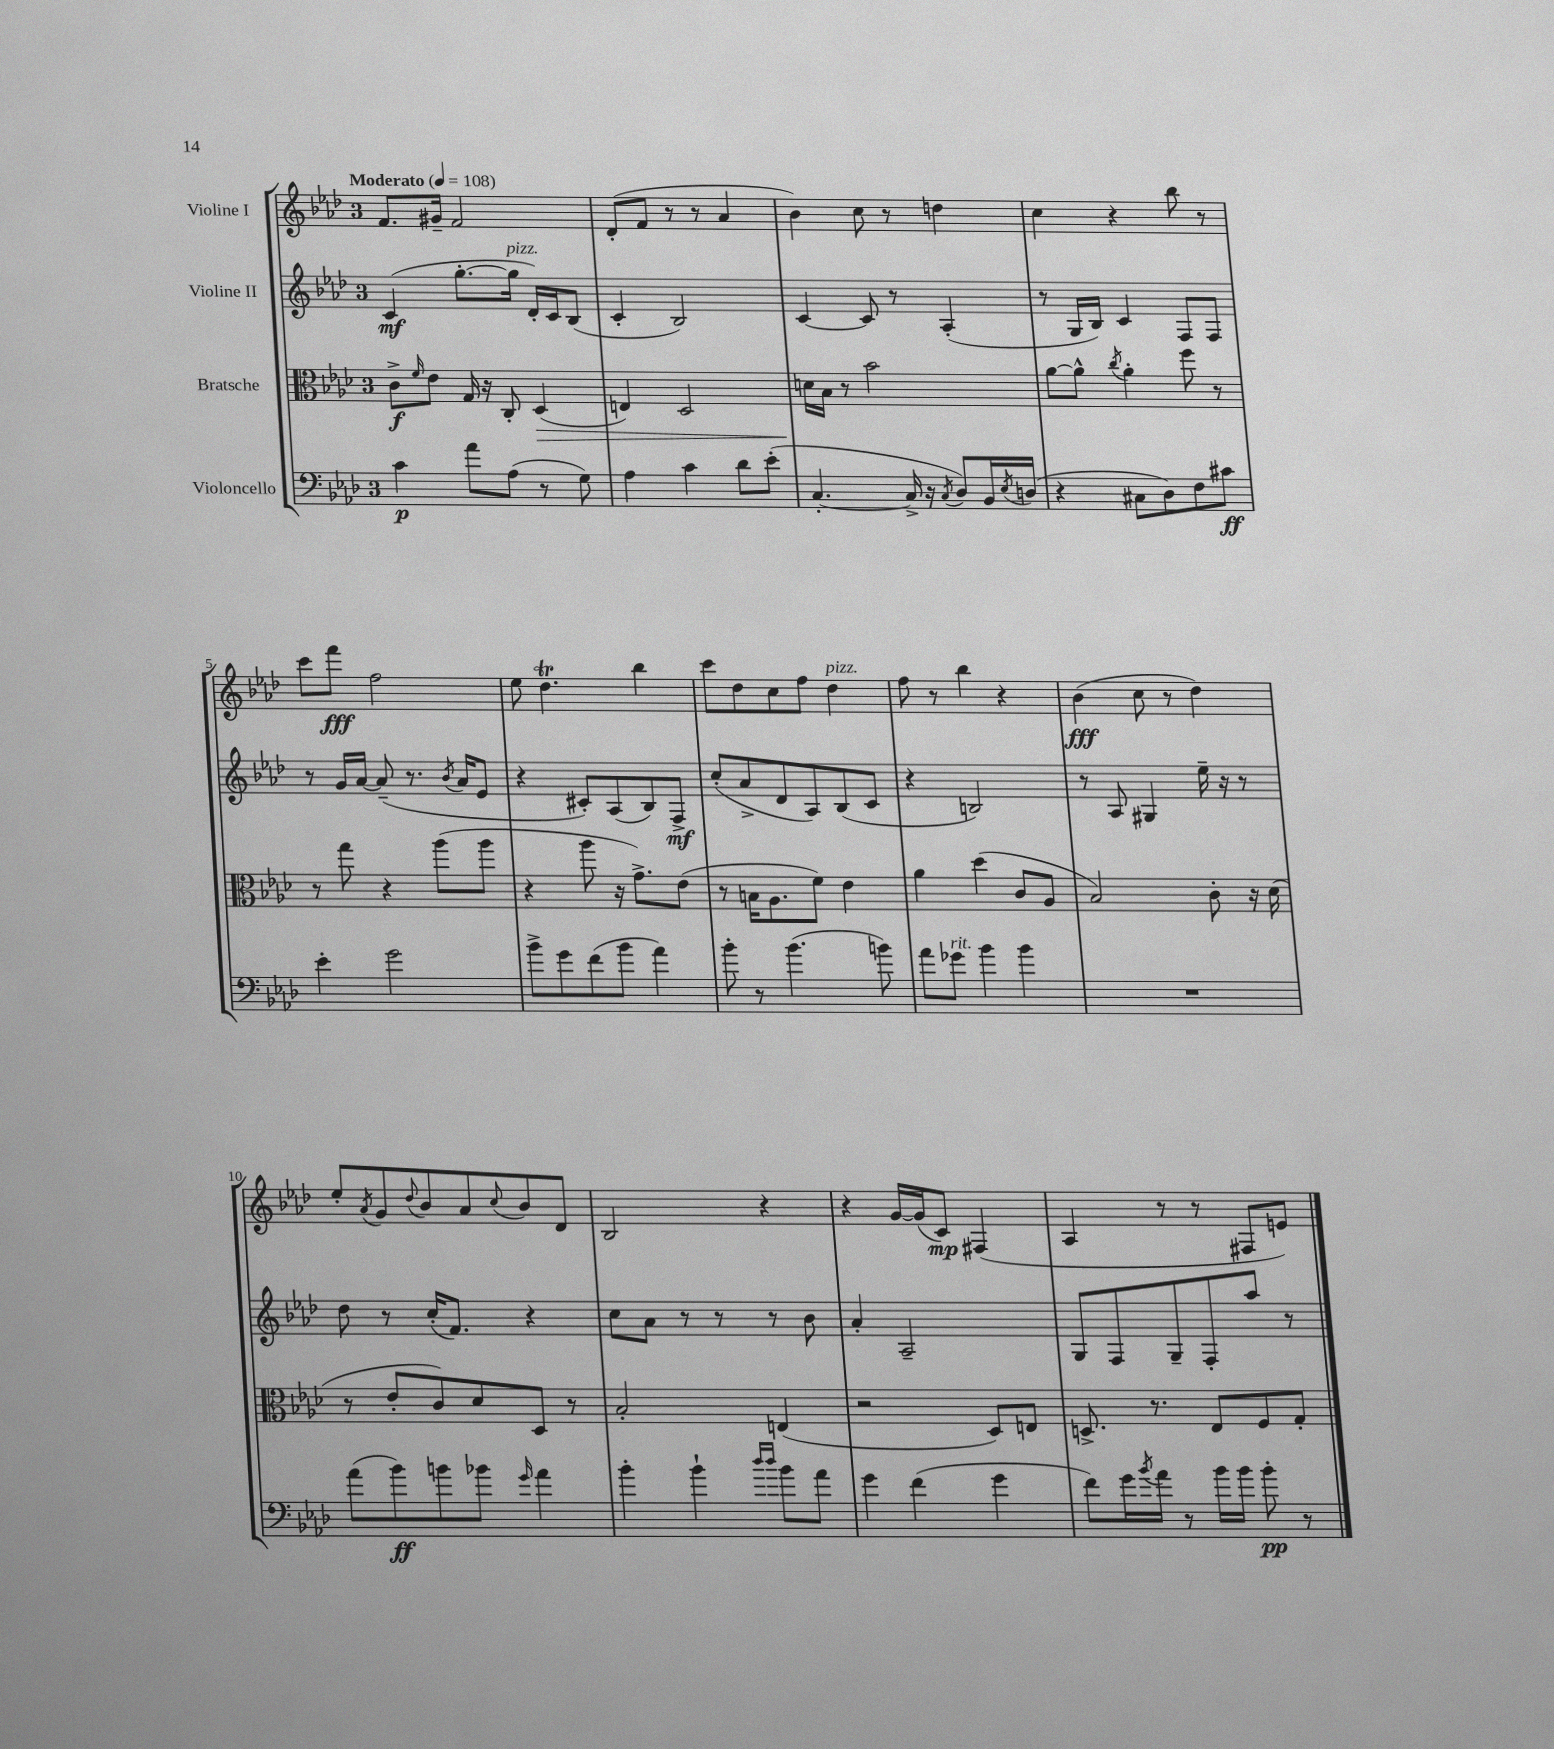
<<
\new StaffGroup <<
\new Staff = "s0" \with { instrumentName = "Violine I" } {
    \clef treble \key aes \major \once \override Staff.TimeSignature.style = #'single-digit \time 3/4 \tempo "Moderato" 4 = 108
    f'8. gis'16-- f'2 |
    des'8-.( f'8 r8 r8 aes'4 |
    bes'4) c''8 r8 d''4 |
    c''4 r4 bes''8 r8 |
    c'''8 f'''8\fff f''2 |
    ees''8 des''4.\trill bes''4 |
    c'''8 des''8 c''8 f''8 des''4^\markup { \italic "pizz." } |
    f''8 r8 bes''4 r4 |
    bes'4\fff( c''8 r8 des''4) |
    ees''8-. \acciaccatura { aes'8 } g'8 \appoggiatura { des''8 } bes'8 aes'8 \appoggiatura { c''8 } bes'8 des'8 |
    bes2 r4 |
    r4 g'16~ g'16( c'8\mp) fis4( |
    aes4 r8 r8 fis8 e'8) \bar "|." |
}
\new Staff = "s1" \with { instrumentName = "Violine II" } {
    \clef treble \key aes \major \once \override Staff.TimeSignature.style = #'single-digit \time 3/4
    c'4\mf( g''8.~-. g''16^\markup { \italic "pizz." } des'16-.) c'16 bes8( |
    c'4-. bes2) |
    c'4~ c'8 r8 aes4-.( |
    r8 g16 bes16) c'4 f8 f8 |
    r8 g'16 aes'16~ aes'8--( r8. \acciaccatura { bes'8 } aes'16 ees'8 |
    r4 cis'8-.) aes8( bes8) f8->\mf |
    c''8-.( aes'8-> des'8 aes8) bes8( c'8 |
    r4 b2) |
    r8 aes8 gis4 ees''16-- r16 r8 |
    des''8 r8 c''16-.( f'8.) r4 |
    c''8 aes'8 r8 r8 r8 bes'8 |
    aes'4-. aes2-- |
    g8 f8 g8-- f8-. aes''8 r8 \bar "|." |
}
\new Staff = "s2" \with { instrumentName = "Bratsche" } {
    \clef alto \key aes \major \once \override Staff.TimeSignature.style = #'single-digit \time 3/4
    c'8->\f \grace { f'16 } ees'8 g16 r16 c8-. des4\>( |
    e4) des2 |
    d'16\! bes16 r8 bes'2 |
    aes'8~ aes'8-^ \acciaccatura { c''8 } aes'4-. f''8 r8 |
    r8 g''8 r4 aes''8( aes''8 |
    r4 aes''8 r16 g'8.->) ees'8( |
    r8 b16 aes8. f'8) ees'4 |
    aes'4 des''4( c'8 aes8 |
    bes2) c'8-. r16 des'16( |
    r8 ees'8-. c'8) des'8 des8 r8 |
    bes2-. e4( |
    r2 des8) e8 |
    d8.-> r8. ees8 f8 g8-. \bar "|." |
}
\new Staff = "s3" \with { instrumentName = "Violoncello" } {
    \clef bass \key aes \major \once \override Staff.TimeSignature.style = #'single-digit \time 3/4
    c'4\p aes'8 aes8( r8 g8) |
    aes4 c'4 des'8 ees'8-.( |
    c4.~-. c16-> r16 \acciaccatura { c8 } des8) bes,16 \acciaccatura { ees8 } d16( |
    r4 cis8 des8) f8 cis'8\ff |
    ees'4-. g'2 |
    bes'8-> g'8 f'8( bes'8 aes'4) |
    bes'8-. r8 bes'4.( b'8) |
    aes'8 ges'8^\markup { \italic "rit." } bes'4 bes'4 |
    R2. |
    aes'8( bes'8\ff) b'8 bes'8 \grace { g'16 } aes'4 |
    bes'4-. bes'4-! \grace { des''16 des''16 } bes'8 aes'8 |
    g'4 f'4( g'4 |
    f'8) g'16 \acciaccatura { bes'8 } aes'16 r8 bes'16 bes'16 bes'8-.\pp r8 \bar "|." |
}
>>
>>
